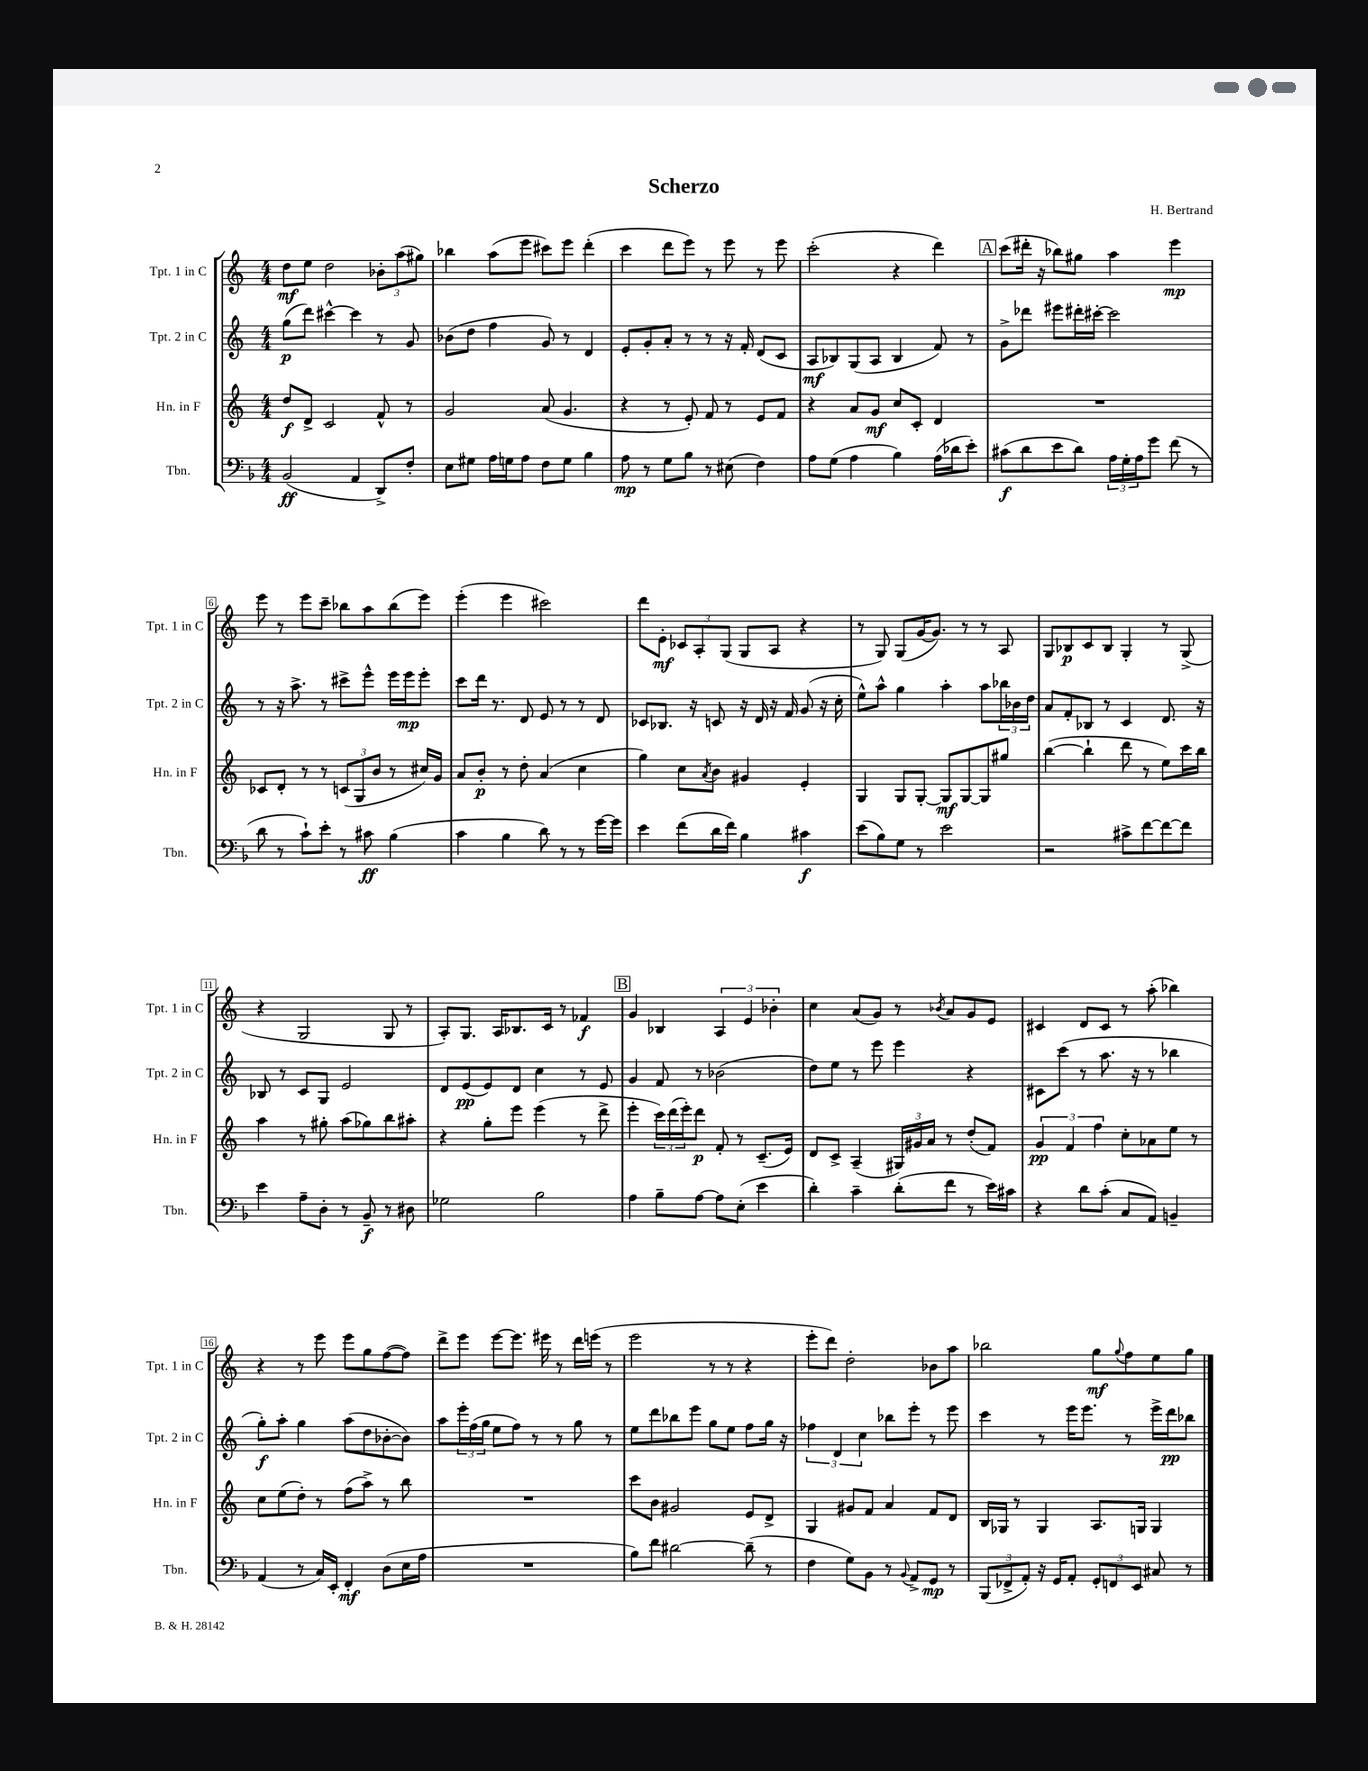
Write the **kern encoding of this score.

**kern	**dynam	**kern	**dynam	**kern	**dynam	**kern	**dynam
*part4	*part4	*part3	*part3	*part2	*part2	*part1	*part1
*staff4	*staff4	*staff3	*staff3	*staff2	*staff2	*staff1	*staff1
*I"Tbn.	*	*I"Hn. in F	*	*I"Tpt. 2 in C	*	*I"Tpt. 1 in C	*
*I'Tbn.	*	*I'Hn. in F	*	*I'Tpt. 2 in C	*	*I'Tpt. 1 in C	*
*clefF4	*	*clefG2	*	*clefG2	*	*clefG2	*
*k[b-]	*	*k[]	*	*k[]	*	*k[]	*
*M4/4	*	*M4/4	*	*M4/4	*	*M4/4	*
=1	=1	=1	=1	=1	=1	=1	=1
(2BB-/	ff	8dd/L	f	(8gg\L	p	8dd\L	mf
.	.	8d^/J	.	8ddd\J)	.	8ee\J	.
.	.	2c/	.	[4ccc#X^^\	.	2dd\	.
4AA/	.	.	.	4ccc#\]	.	.	.
8DD^/L)	.	8f^^/	.	8r	.	12b-X'\L	.
.	.	.	.	.	.	(12aa\	.
8F'/J	.	8r	.	8g/	.	.	.
.	.	.	.	.	.	12gg#X\J)	.
=2	=2	=2	=2	=2	=2	=2	=2
8E\L	.	2g/	.	(8b-X\L	.	4bb-X\	.
8G#X\J	.	.	.	8dd\J	.	.	.
16A\LL	.	.	.	4ff\	.	(8aa\L	.
16Gn\J	.	.	.	.	.	.	.
8A\J	.	.	.	.	.	8eee\J	.
8F\L	.	(8a/	.	8g/)	.	8ccc#X\L)	.
8G\J	.	4.g/	.	8r	.	8eee\J	.
4B-\	.	.	.	4d/	.	(4ddd'\	.
=3	=3	=3	=3	=3	=3	=3	=3
8A\	mp	4r	.	8e'/L	.	4ccc\	.
8r	.	.	.	8g'/	.	.	.
8G\L	.	8r	.	8a'/J	.	8ddd\L	.
8B-\J	.	8e'/)	.	8r	.	8eee\J)	.
8r	.	8f/	.	8r	.	8r	.
(8E#X\	.	8r	.	16r	.	8eee\	.
.	.	.	.	16f'/	.	.	.
4F\)	.	8e/L	.	(8d/L	.	8r	.
.	.	8f/J	.	8c/J	.	8eee\	.
=4	=4	=4	=4	=4	=4	=4	=4
8A\L	.	4r	.	8A/L	mf	(2ccc'\	.
(8G\J	.	.	.	8B-X/)	.	.	.
4A\	.	8a/L	.	(8G/	.	.	.
.	.	8g/J	mf	8A/J	.	.	.
4B-\)	.	8cc/L	.	4B-/	.	4r	.
.	.	8c'/J	.	.	.	.	.
(16A\LL	.	4d/	.	8f/)	.	4ddd\)	.
16d-X\J	.	.	.	.	.	.	.
8e'\J)	.	.	.	8r	.	.	.
!!LO:REH:place=s1:t=A
=5	=5	=5	=5	=5	=5	=5	=5
(8c#X\L	f	1r	.	8g^\L	.	(8ccc\L	.
8d\	.	.	.	8ddd-X\J	.	16ddd#X'\Jk	.
.	.	.	.	.	.	16r	.
8e\	.	.	.	8eee#X\L	.	8bb-X\L)	.
8d\J)	.	.	.	16ddd#X'\L	.	8gg#X\J	.
.	.	.	.	[16ccc#X'\JJ	.	.	.
24A\LL	.	.	.	2ccc#\]	.	4aa\	.
24G'\	.	.	.	.	.	.	.
24A\J	.	.	.	.	.	.	.
8g\J	.	.	.	.	.	.	.
(8f\	.	.	.	.	.	4eee\	mp
8r	.	.	.	.	.	.	.
!!LO:LB:g=z
=6	=6	=6	=6	=6	=6	=6	=6
8d\	.	8c-X/L	.	8r	.	8eee\	.
8r	.	8d'/J	.	16r	.	8r	.
.	.	.	.	8.aa^\	.	.	.
8c`\L)	.	8r	.	.	.	8eee\L	.
8e'\J	.	8r	.	8r	.	8ccc~\J	.
8r	.	(12cn/L	.	8ccc#X^\L	.	8bb-X\L	.
.	.	12G/	.	.	.	.	.
8c#X\	ff	.	.	8eee^^\J	.	8aa\	.
.	.	12b/J	.	.	.	.	.
(4B-\	.	8r	.	16eee\LL	.	(8bb-\	.
.	.	.	.	16eee\J	mp	.	.
.	.	16cc#X/LL)	.	8eee'\J	.	8eee\J)	.
.	.	16g/JJ	.	.	.	.	.
=7	=7	=7	=7	=7	=7	=7	=7
4c\	.	8a/L	.	8ccc\L	.	(4eee'\	.
.	.	8b'/J	p	16ddd\Jk	.	.	.
.	.	.	.	8.r	.	.	.
4B-\	.	8r	.	.	.	4eee\	.
.	.	8dd'\	.	8d/	.	.	.
8d\)	.	(4a/	.	8e/	.	2ccc#X\)	.
8r	.	.	.	8r	.	.	.
8r	.	4cc\	.	8r	.	.	.
[16g\LL	.	.	.	8d/	.	.	.
16g\JJ]	.	.	.	.	.	.	.
=8	=8	=8	=8	=8	=8	=8	=8
4e\	.	4gg\)	.	8c-X/L	.	8ddd\L	.
.	.	.	.	8.B-X/J	.	8e'\J	mf
(8f\L	.	8cc\L	.	.	.	12c-X/L	.
.	.	.	.	16r	.	.	.
.	.	.	.	.	.	12A'/	.
.	.	8qa/	.	.	.	.	.
16d\L	.	8b\J	.	8cn/	.	.	.
.	.	.	.	.	.	(12G/J	.
16f\JJ)	.	.	.	.	.	.	.
4B-\	.	4g#X/	.	16r	.	8G/L	.
.	.	.	.	16d/	.	.	.
.	.	.	.	16r	.	8A/J	.
.	.	.	.	16f/	.	.	.
4c#X\	f	4e'/	.	(8g/	.	4r	.
.	.	.	.	16r	.	.	.
.	.	.	.	16cc'\	.	.	.
=9	=9	=9	=9	=9	=9	=9	=9
(8e\L	.	4G/	.	8ee^^\L)	.	8r	.
8B-\)	.	.	.	8aa^^\J	.	8G/)	.
8G\J	.	8G/L	.	4gg\	.	(8G/L	.
8r	.	[8G'/J	.	.	.	[16g/K	.
.	.	.	.	.	.	8.g/J])	.
2e\	.	8G/L]	mf	4aa'\	.	.	.
.	.	[8G/	.	.	.	8r	.
.	.	8G/]	.	8aa\L	.	8r	.
.	.	8gg#X/J	.	24bb-X\L	.	8A/	.
.	.	.	.	24b-X\	.	.	.
.	.	.	.	24dd\JJ	.	.	.
=10	=10	=10	=10	=10	=10	=10	=10
2r	.	([4bb\	.	8a/L	.	8G/L	.
.	.	.	.	8f'/	.	8B-X/	p
.	.	4bb`\]	.	8B-X/J	.	8c/	.
.	.	.	.	8r	.	8B-/J	.
8c#X^\L	.	8ddd\	.	4c/	.	4G'/	.
[8f\	.	8r	.	.	.	.	.
8f\_	.	8ee\L)	.	8.d/	.	8r	.
8f\J]	.	16ccc\L	.	.	.	(8G^/	.
.	.	16bb\JJ	.	16r	.	.	.
!!LO:LB:g=z
=11	=11	=11	=11	=11	=11	=11	=11
4e\	.	4aa\	.	8B-X/	.	4r	.
.	.	.	.	8r	.	.	.
8A~\L	.	8r	.	8c/L	.	2G/	.
8D'\J	.	8gg#X'\	.	8G/J	.	.	.
8r	.	(8aa\L	.	2e/	.	.	.
8BB-~/	f	8gg-X\)	.	.	.	.	.
8r	.	8bb\	.	.	.	8G/	.
8D#X\	.	8aa#X'\J	.	.	.	8r	.
=12	=12	=12	=12	=12	=12	=12	=12
2G-X\	.	4r	.	8d/L	.	8A'/L)	.
.	.	.	.	(8e/	pp	8.G/J	.
.	.	8gg'\L	.	8e/)	.	.	.
.	.	.	.	.	.	16A/KL	.
.	.	8eee\J	.	8d/J	.	8.B-X/	.
2B-\	.	(4eee\	.	4cc\	.	.	.
.	.	.	.	.	.	16c/Jk	.
.	.	.	.	.	.	8r	.
.	.	8r	.	8r	.	4f-X/	f
.	.	8ddd^\	.	8e/	.	.	.
!!LO:REH:place=s1:t=B
=13	=13	=13	=13	=13	=13	=13	=13
4A\	.	4eee'\	.	4g/	.	4g/	.
8B-~\L	.	24ccc\LL)	.	8f/	.	4B-X/	.
.	.	(24ddd\	.	.	.	.	.
.	.	24eee'\J)	.	.	.	.	.
[8A\J	.	8ddd\J	p	8r	.	.	.
8A\L]	.	8f'/	.	(2b-X\	.	6A/	.
(8E'\J	.	8r	.	.	.	.	.
.	.	.	.	.	.	6e/	.
4e\	.	(8.c~/L	.	.	.	.	.
.	.	.	.	.	.	6b-X'\	.
.	.	16e/Jk)	.	.	.	.	.
=14	=14	=14	=14	=14	=14	=14	=14
4d'\)	.	8d/L	.	8dd\L)	.	4cc\	.
.	.	8c^/J	.	8ee\J	.	.	.
4c~\	.	(4A~/	.	8r	.	(8a/L	.
.	.	.	.	8eee\	.	8g/J)	.
(8d'\L	.	24G#X/LL)	.	4eee\	.	8r	.
.	.	24g#X/	.	.	.	.	.
.	.	24a/JJ	.	.	.	.	.
.	.	.	.	.	.	8qb-X/	.
8f\J	.	8r	.	.	.	8a/L	.
8r	.	(8dd'/L	.	4r	.	8g/	.
16e\LL)	.	8f/J)	.	.	.	8e/J	.
16c#X\JJ	.	.	.	.	.	.	.
=15	=15	=15	=15	=15	=15	=15	=15
4r	.	6g/	pp	8c#X\L	.	4c#X/	.
.	.	.	.	(8ccc\J	.	.	.
.	.	6f/	.	.	.	.	.
8d\L	.	.	.	8r	.	8d/L	.
.	.	6ff\	.	.	.	.	.
(8c'\J	.	.	.	8.aa\	.	8c#/J	.
8C/L	.	8cc'\L	.	.	.	8r	.
.	.	.	.	16r	.	.	.
8AA/J)	.	8a-X\	.	8r	.	(8aa'\	.
4BBn~/	.	8ee\J	.	4bb-X\	.	4bb-X\)	.
.	.	8r	.	.	.	.	.
!!LO:LB:g=z
=16	=16	=16	=16	=16	=16	=16	=16
(4AA/	.	8cc\L	.	8gg'\L)	f	4r	.
.	.	(8ee\	.	8aa'\J	.	.	.
8r	.	8dd'\J)	.	4gg\	.	8r	.
16C/LL)	.	8r	.	.	.	8eee\	.
16EE'/JJ	.	.	.	.	.	.	.
4FF'/	mf	(8ff\L	.	(8aa\L	.	8eee\L	.
.	.	8aa^\J)	.	8dd\	.	8gg\	.
(8D\L	.	8r	.	[8b-X'\	.	([8ff\	.
16E\L	.	8bb\	.	8b-\J])	.	8ff\J])	.
16A\JJ	.	.	.	.	.	.	.
=17	=17	=17	=17	=17	=17	=17	=17
1r	.	1r	.	8aa\L	.	8ddd^\L	.
.	.	.	.	24eee'\L	.	8eee\J	.
.	.	.	.	(24ff\	.	.	.
.	.	.	.	24gg\JJ	.	.	.
.	.	.	.	8ee\L	.	[8eee\L	.
.	.	.	.	8ff\J)	.	8.eee\J]	.
.	.	.	.	8r	.	.	.
.	.	.	.	.	.	16eee#X\	.
.	.	.	.	8r	.	8r	.
.	.	.	.	8gg\	.	16ddd\LL	.
.	.	.	.	.	.	(16eeen\JJ	.
.	.	.	.	8r	.	8r	.
=18	=18	=18	=18	=18	=18	=18	=18
8B-\L)	.	8ccc\L	.	8ee\L	.	2eee\	.
8f\J	.	8b\J	.	8ddd\	.	.	.
[2d#X\	.	2g#X/	.	8bb-X\	.	.	.
.	.	.	.	8eee\J	.	.	.
.	.	.	.	8gg\L	.	8r	.
.	.	.	.	8ee\J	.	8r	.
(8d#~\]	.	8e/L	.	8ff\L	.	4r	.
8r	.	8d^/J	.	16gg\Jk	.	.	.
.	.	.	.	16r	.	.	.
=19	=19	=19	=19	=19	=19	=19	=19
4F\	.	4G/	.	6ff-X\	.	8eee'\L	.
.	.	.	.	.	.	8ddd\J)	.
.	.	.	.	6d/	.	.	.
8G\L)	.	8g#X/L	.	.	.	2dd'\	.
.	.	.	.	6cc\	.	.	.
8BB-\J	.	8f/J	.	.	.	.	.
8r	.	4a/	.	8bb-X\L	.	.	.
8qqBB-/	.	.	.	.	.	.	.
8AA^/L	.	.	.	8eee'\J	.	.	.
8GG/J	mp	8f/L	.	8r	.	8b-X\L	.
8r	.	8d/J	.	8eee\	.	8aa\J	.
=20	=20	=20	=20	=20	=20	=20	=20
(12BBB-/L	.	16B/LL	.	4ccc\	.	2bb-X\	.
.	.	16G-X/JJ	.	.	.	.	.
12FF-X^/	.	.	.	.	.	.	.
.	.	8r	.	.	.	.	.
12AA'/J)	.	.	.	.	.	.	.
16r	.	4G-/	.	8r	.	.	.
16GG/KL	.	.	.	.	.	.	.
8AA'/J	.	.	.	16eee\KL	.	.	.
.	.	.	.	8.eee\J	.	.	.
12GG'/L	.	8.A/L	.	.	.	8gg\L	mf
12FFn/	.	.	.	.	.	.	.
.	.	.	.	.	.	8qqgg/	.
.	.	.	.	8r	.	8ff\	.
12EE/J	.	.	.	.	.	.	.
.	.	16Gn/Jk	.	.	.	.	.
8C#X/	.	4G/	.	16eee^\LL	.	8ee\	.
.	.	.	.	16ddd\J	pp	.	.
8r	.	.	.	8bb-X\J	.	8gg\J	.
==	==	==	==	==	==	==	==
*-	*-	*-	*-	*-	*-	*-	*-
